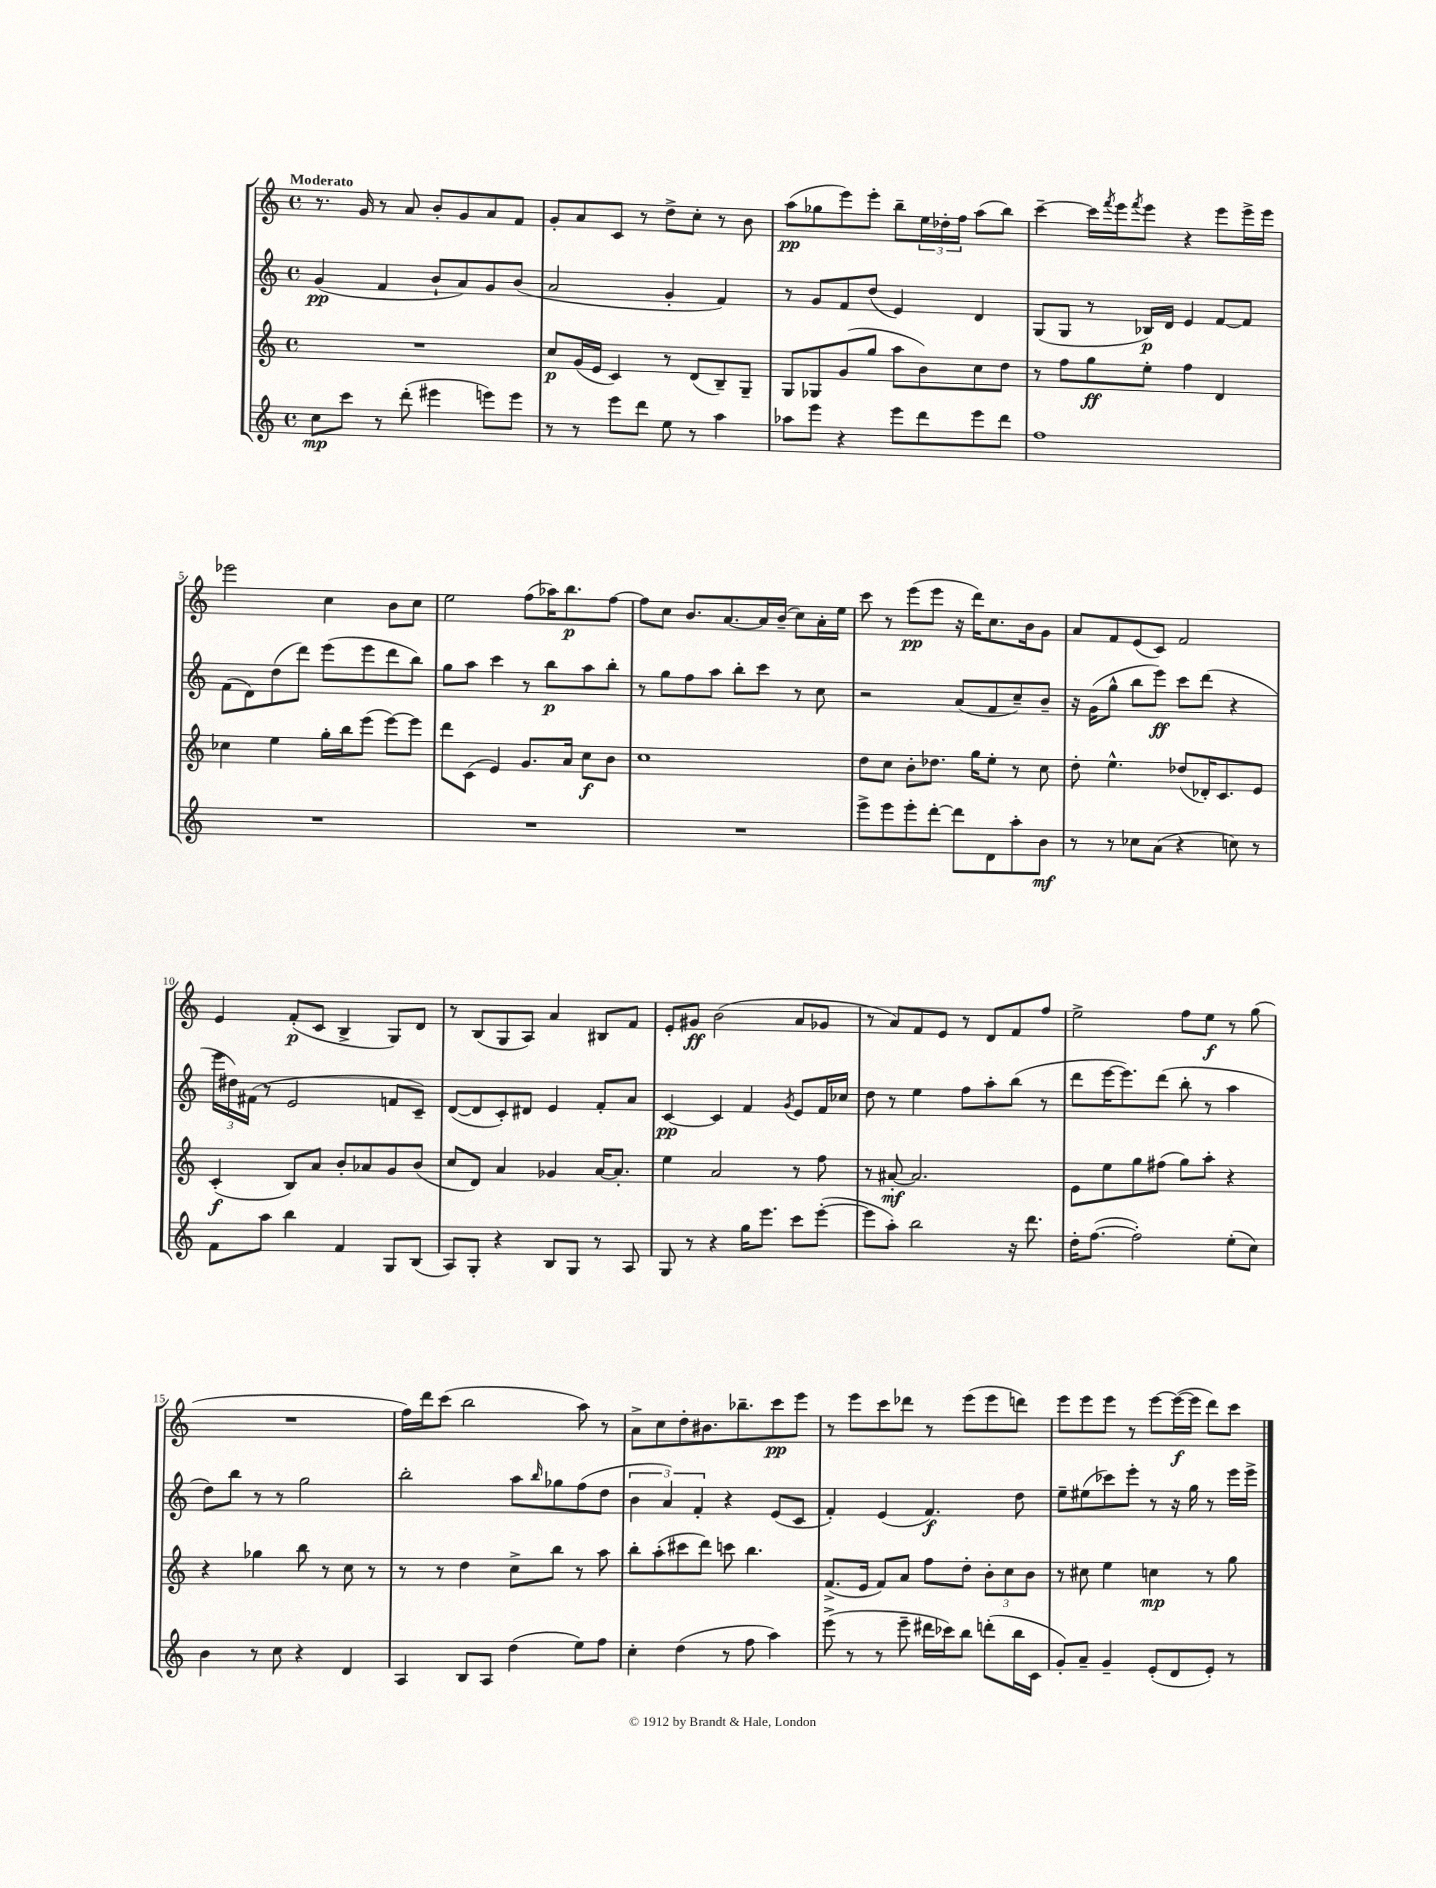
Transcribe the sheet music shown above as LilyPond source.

<<
\new StaffGroup <<
\new Staff = "s0" {
    \clef treble \key c \major \defaultTimeSignature \time 4/4 \tempo "Moderato"
    r8. g'16 r8 a'8 b'8-. g'8 a'8 f'8 |
    g'8-. a'8 c'8 r8 d''8-> c''8-. r8 b'8 |
    a''8\pp( ges''8 e'''8) e'''8-. b''8-- \tuplet 3/2 { e''16 des''16-. f''16 } a''8( b''8) |
    c'''4~-- c'''16 \acciaccatura { f'''8 } e'''16 \acciaccatura { f'''8 } e'''8 r4 e'''8 e'''16-> e'''16 |
    ees'''2 c''4 b'8 c''8 |
    e''2 f''8( aes''16) b''8.\p f''8~ |
    f''8 c''8 b'8. a'8.~ a'16 b'16--( c''8) a'16-. e''16 |
    c'''8 r8 e'''8\pp( e'''8 r16 d'''16) c''8. b'16 g'8 |
    a'8 f'8 e'8( c'8) f'2 |
    e'4 f'8-.\p( c'8 b4-> g8) d'8 |
    r8 b8( g8 a8) a'4 bis8 f'8 |
    e'8-. gis'8\ff b'2( a'8 ges'8 |
    r8 a'8) f'8 e'8 r8 d'8 f'8 f''8 |
    e''2-> f''8 e''8\f r8 g''8( |
    R1 |
    f''16) d'''16 c'''8( b''2 a''8) r8 |
    a'8-> c''8 d''8-. bis'8. bes''8.-- c'''8\pp e'''8 |
    r8 e'''8 c'''8 des'''8 r8 e'''8( e'''8 d'''8) |
    e'''8 e'''8 e'''8 r8 e'''8~ e'''16~\f( e'''16 d'''8) c'''8 \bar "|." |
}
\new Staff = "s1" {
    \clef treble \key c \major \defaultTimeSignature \time 4/4
    g'4\pp( f'4 b'8-! a'8) g'8 b'8( |
    a'2 g'4-. f'4) |
    r8 g'8 f'8 d''8( e'4) d'4 |
    g8( g8 r8 bes16\p) d'16 e'4 f'8~ f'8 |
    f'8( d'8) d''8( d'''8) e'''8( e'''8 d'''8 b''8) |
    g''8 a''8 c'''4 r8 b''8\p a''8 b''8-. |
    r8 g''8 f''8 a''8 b''8-. c'''8 r8 c''8 |
    r2 a'8( f'8 c''8--) b'8-- |
    r16 g'16( g''8-^ b''8 e'''8\ff) c'''8 d'''8( r4 |
    \tuplet 3/2 { e'''16 dis''16) fis'16( } r8 e'2 f'8 c'8--) |
    d'8~( d'8 c'8-.) dis'8 e'4 f'8-. a'8 |
    c'4~\pp c'4 f'4 \acciaccatura { g'8 } e'8 f'16 ces''16 |
    d''8 r8 e''4 f''8 a''8-. b''8( r8 |
    d'''8 e'''16~ e'''8.) d'''8( b''8-. r8 a''4 |
    d''8) b''8 r8 r8 g''2 |
    b''2-. a''8 \grace { b''16 } ges''8 f''8( d''8 |
    \tuplet 3/2 { b'4 a'4) f'4-. } r4 e'8( c'8 |
    f'4-.) e'4( f'4.\f) d''8 |
    e''8-- eis''8( ces'''8) e'''8-. r8 r16 g''16 r8 e'''16 e'''16-> \bar "|." |
}
\new Staff = "s2" {
    \clef treble \key c \major \defaultTimeSignature \time 4/4
    R1 |
    c''8\p g'16( e'16 c'4) r8 d'8( b8--) g8-- |
    g8 ges8 g'8( g''8 a''8 b'8) c''8 d''8 |
    r8 f''8 g''8\ff e''8-. f''4 d'4 |
    ces''4 e''4 g''16-. b''16 e'''8( e'''8~) e'''8 |
    d'''8 c'8( e'4) g'8. a'16 c''8\f b'8 |
    c''1 |
    d''8 c''8 b'8-. des''8. g''16 e''8-. r8 c''8 |
    d''8-. e''4.-^ des''8( des'16-.) c'8. e'8 |
    c'4-.\f( b8) a'8 b'8-. aes'8 g'8 b'8( |
    c''8 d'8) a'4 ges'4 a'16~ a'8.-. |
    e''4 a'2 r8 f''8 |
    r8 ais'8~-.\mf ais'2. |
    e'8 e''8 g''8 fis''8( g''8) a''8-. r4 |
    r4 ges''4 b''8 r8 c''8 r8 |
    r8 r8 d''4 c''8-> b''8 r8 a''8 |
    b''8-. a''8-.( cis'''8 d'''8) c'''8 b''4. |
    f'8.->( e'16 f'8) a'8 f''8 d''8-. \tuplet 3/2 { b'8-. c''8 b'8 } |
    r8 cis''8 e''4 c''4\mp r8 g''8 \bar "|." |
}
\new Staff = "s3" {
    \clef treble \key c \major \defaultTimeSignature \time 4/4
    c''8\mp c'''8 r8 d'''8-.( eis'''4 e'''8) e'''8 |
    r8 r8 e'''8 d'''8 e''8 r8 a''4 |
    aes''8 e'''8 r4 e'''8 d'''8 e'''8 d'''8 |
    f''1 |
    R1 |
    R1 |
    R1 |
    e'''8-> e'''8 e'''8-. d'''8~-. d'''8 d'8 a''8-. b'8\mf |
    r8 r8 ces''8 a'8( r4 c''8) r8 |
    f'8 a''8 b''4 f'4 g8 b8( |
    a8) g8-. r4 b8 g8 r8 a8 |
    g8 r8 r4 g''16 e'''8. c'''8 e'''8~-.( |
    e'''8 a''8-.) b''2 r16 d'''8. |
    d''16-. f''8.~( f''2-.) e''8-.( c''8) |
    b'4 r8 c''8 r4 d'4 |
    a4 b8 a8 d''4( e''8) f''8 |
    c''4-. d''4( r8 f''8 a''4) |
    e'''8->( r8 r8 e'''8-- dis'''16 ces'''16) b''8 d'''8-.( b''16 c'16 |
    g'8-.) a'8-- g'4-- e'8-.( d'8 e'8-.) r8 \bar "|." |
}
>>
>>
